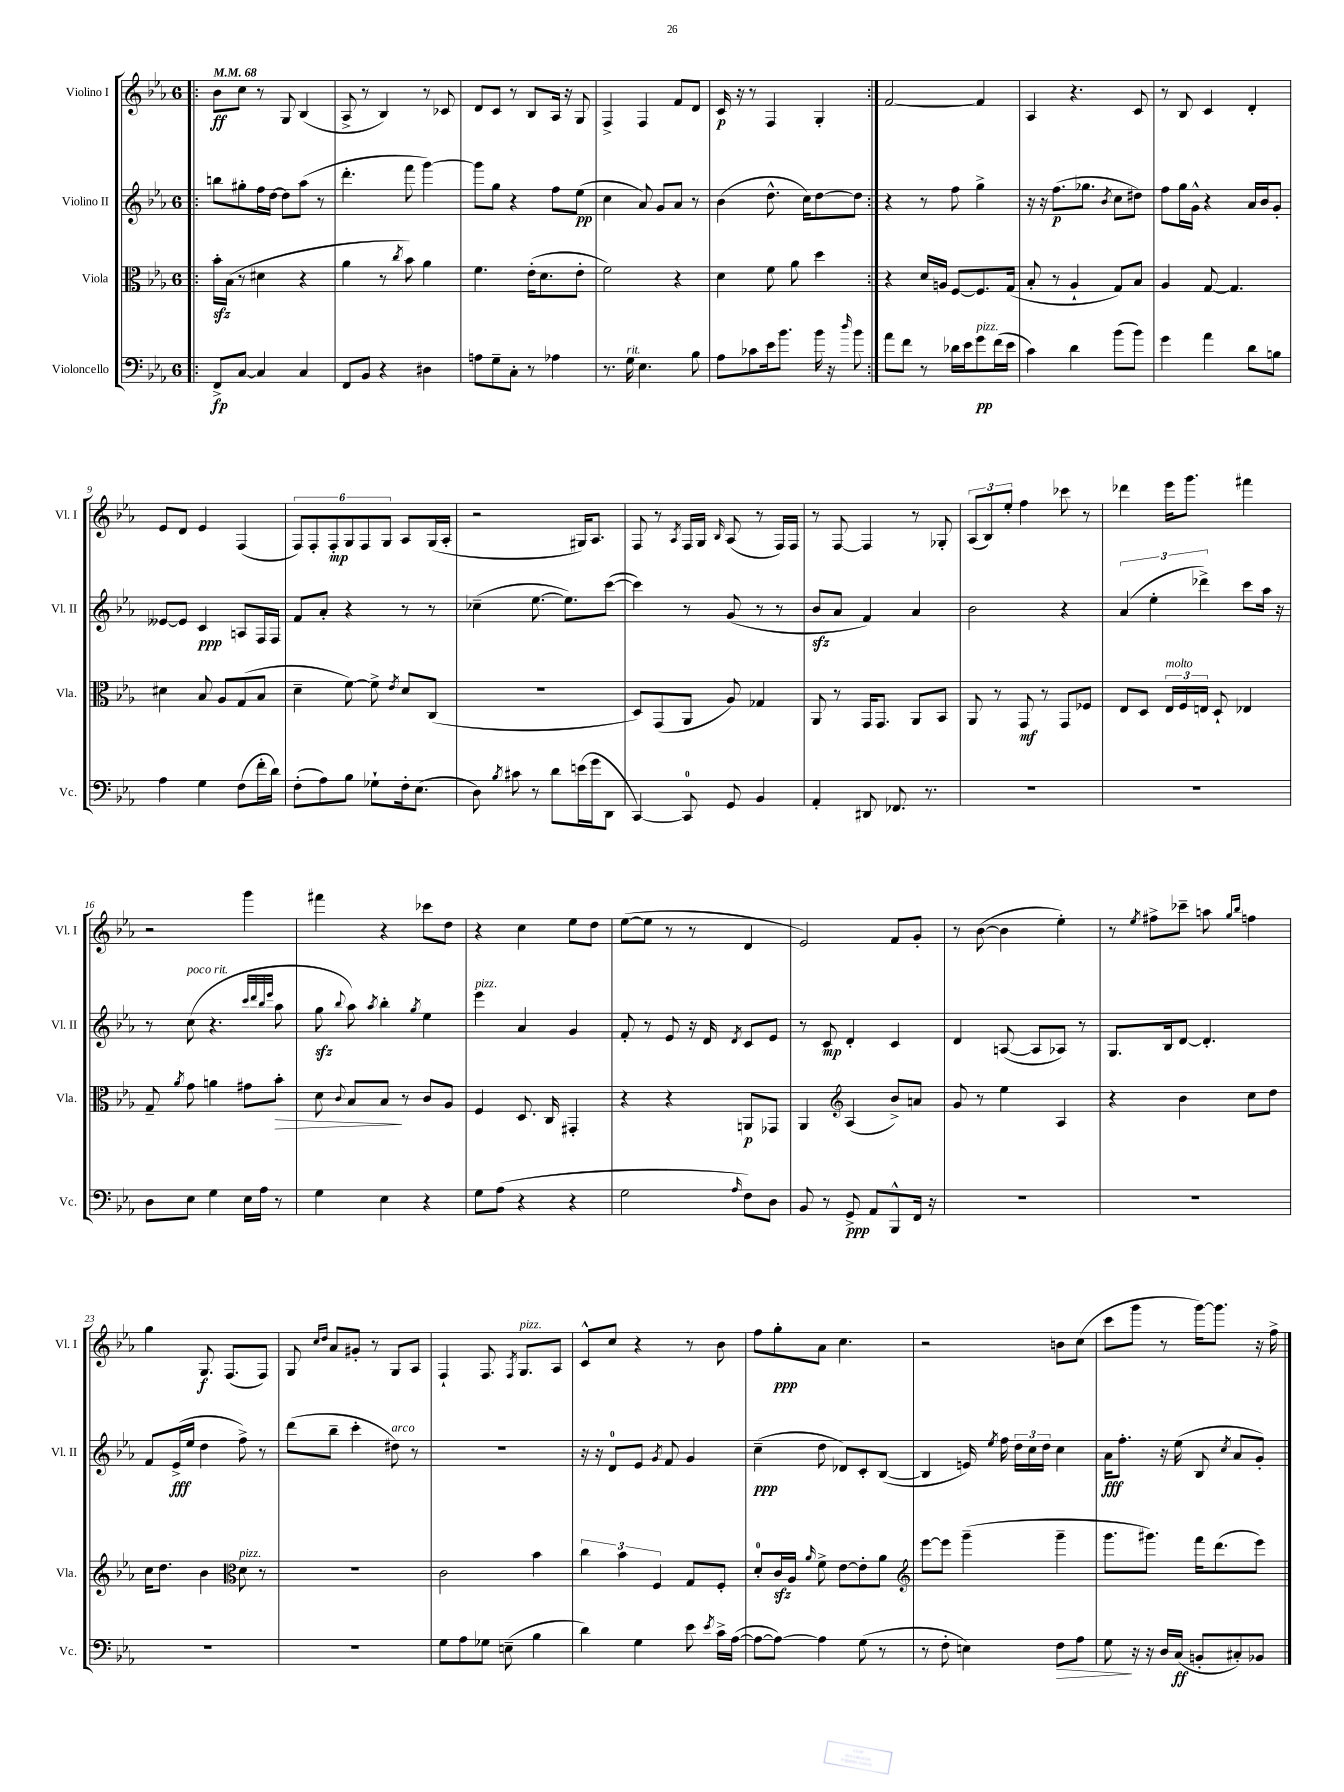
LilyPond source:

<<
\new StaffGroup <<
\new Staff = "s0" \with { instrumentName = "Violino I" shortInstrumentName = "Vl. I" } {
    \clef treble \key ees \major \once \override Staff.TimeSignature.style = #'single-digit \time 6/8 \tempo 4 = 68
    \autoBeamOff \repeat volta 2 { \bar ".|:" bes'8[\ff c''8] r8 g8 bes4( |
    aes8-> r8 bes4) r8 ces'8 |
    d'8[ c'8] r8 bes8[ aes16] r16 g8 |
    f4-> f4 f'8[ d'8] |
    c'16\p r16 r8 f4 g4-. | }
    f'2~ f'4 |
    aes4 r4. c'8 |
    r8 bes8 c'4 d'4-. |
    ees'8[ d'8] ees'4 f4( |
    \tuplet 6/4 { f8[) f8-. f8-.\mp g8 f8 g8] } aes8[ g16( aes16]-. |
    r2 gis16[) aes8.] |
    f8 r8 \acciaccatura { aes8 } f16[ g16] \grace { bes16 } aes8( r8 f16[) f16] |
    r8 f8~ f4 r8 ges8-. |
    \tuplet 3/2 { aes8[( bes8) ees''8]-. } f''4 ces'''8 r8 |
    des'''4 ees'''16[ g'''8.] fis'''4 |
    r2 g'''4 |
    fis'''4 r4 ces'''8[ d''8] |
    r4 c''4 ees''8[ d''8] |
    ees''8[~( ees''8] r8 r8 d'4 |
    ees'2) f'8[ g'8]-. |
    r8 bes'8~( bes'4 ees''4-.) |
    r8 \acciaccatura { ees''8 } fis''8[-> ces'''8]-- a''8 \grace { g''16[ bes''16] } f''4 |
    g''4 g8.\f f8.[( f8]) |
    g8 \grace { c''16[ d''16] } aes'8[ gis'8]-. r8 g8[ aes8] |
    f4-! f8. \acciaccatura { f8 } g8.[^\markup { \italic "pizz." } aes8] |
    c'8[-^ c''8] r4 r8 bes'8 |
    f''8[ g''8-.\ppp aes'8] c''4. |
    r2 b'8[ c''8]( |
    c'''8[ g'''8] r8 g'''16[~) g'''8.] r16 f''16-> \bar "|." |
}
\new Staff = "s1" \with { instrumentName = "Violino II" shortInstrumentName = "Vl. II" } {
    \clef treble \key ees \major \once \override Staff.TimeSignature.style = #'single-digit \time 6/8
    \autoBeamOff \repeat volta 2 { \bar ".|:" b''8[ gis''8-. f''16 d''16]~ d''8[ aes''8]( r8 |
    d'''4.-. f'''8 g'''4~) |
    g'''8[ g''8] r4 f''8[ ees''8]\pp( |
    c''4 aes'8) g'8[ aes'8] r8 |
    bes'4( d''8.-^ c''16[) d''8~ d''8] | }
    r4 r8 f''8 g''4-> |
    r16 r16 f''8.[\p( ges''8.] \acciaccatura { bes'8 } c''8[ dis''8]) |
    f''8[ g''16 g'16]-^ r4 aes'16[ bes'16 g'8]-. |
    eeses'8[~ eeses'8] c'4\ppp a8[ f16 f16] |
    f'8[ aes'8]-. r4 r8 r8 |
    ces''4--( ees''8.~ ees''8.[) c'''8]~( |
    c'''4) r8 g'8( r8 r8 |
    bes'8[\sfz aes'8] f'4) aes'4 |
    bes'2 r4 |
    \tuplet 3/2 { aes'4( ees''4-. des'''4->) } c'''8[ aes''16] r16 |
    r8 c''8^\markup { \italic "poco rit." }( r4. \grace { c'''32[ d'''32 bes''32 ees'''32] } aes''8 |
    g''8\sfz \appoggiatura { bes''8 } aes''8) \acciaccatura { aes''8 } bes''4-. \acciaccatura { g''8 } ees''4 |
    ees'''4^\markup { \italic "pizz." } aes'4 g'4 |
    f'8-. r8 ees'8 r16 d'16 \acciaccatura { d'8 } c'8[ ees'8] |
    r8 c'8\mp d'4-. c'4 |
    d'4 a8~( a8[ aes8]) r8 |
    g8.[ bes16 d'8]~ d'4.-. |
    f'8[ ees'16->\fff( ees''16] d''4 f''8->) r8 |
    d'''8[( bes''8]-- c'''4-. dis''8^\markup { \italic "arco" }) r8 |
    R2. |
    r16 r16 d'8[-0 ees'8] \acciaccatura { g'8 } f'8 g'4 |
    c''4--\ppp( d''8 des'8[) c'8-. bes8]~( |
    bes4 e'16) \acciaccatura { ees''8 } f''16 \tuplet 3/2 { d''16[ c''16 d''16] } c''4 |
    aes'16[\fff f''8.]-. r16 ees''16( bes8 \acciaccatura { c''8 } aes'8[ g'8]-.) \bar "|." |
}
\new Staff = "s2" \with { instrumentName = "Viola" shortInstrumentName = "Vla." } {
    \clef alto \key ees \major \once \override Staff.TimeSignature.style = #'single-digit \time 6/8
    \autoBeamOff \repeat volta 2 { \bar ".|:" bes'16[-.\sfz bes16]( r8 dis'4 r4 |
    aes'4 r8 \acciaccatura { c''8 } bes'8) aes'4 |
    f'4. ees'16[-.( d'8. ees'8]-. |
    f'2) r4 |
    d'4 f'8 aes'8 d''4 | }
    r4 d'16[ a16] f8[~ f8. g16]( |
    bes8-. r8 aes4-! g8[) bes8] |
    aes4 g8~ g4. |
    dis'4 bes8 aes8[ g8( bes8] |
    d'4-- f'8~) f'8-> \acciaccatura { ees'8 } d'8[ c8]( |
    R2. |
    d8[) g,8( aes,8] aes8) ges4 |
    aes,8 r8 g,16[ g,8.] aes,8[ bes,8] |
    aes,8 r8 g,8\mf r8 g,8[ fes8] |
    ees8[ d8] \tuplet 3/2 { ees16[^\markup { \italic "molto" } f16 e16] } d8-! ees4 |
    g8-- \acciaccatura { aes'8 } g'8 a'4 gis'8[ bes'8]-.\> |
    d'8 \appoggiatura { c'8 } bes8[ bes8]\! r8 c'8[ aes8] |
    f4 d8. c16 gis,4-. |
    r4 r4 a,8[\p ges,8] |
    aes,4 \clef treble aes4( bes'8[->) a'8] |
    g'8 r8 ees''4 aes4 |
    r4 bes'4 c''8[ d''8] |
    c''16[ d''8.] bes'4 \clef alto d'8^\markup { \italic "pizz." } r8 |
    R2. |
    c'2 bes'4 |
    \tuplet 3/2 { c''4 bes'4 f4 } g8[ f8]-. |
    d'8[-0-. c'16\sfz aes16] \grace { aes'16 } f'8-> ees'8[~ ees'8-. aes'8] |
    \clef treble ees'''8[~ ees'''8] g'''4--( g'''4-- |
    g'''8.[ gis'''8.]) f'''16[ d'''8.( ees'''8]) \bar "|." |
}
\new Staff = "s3" \with { instrumentName = "Violoncello" shortInstrumentName = "Vc." } {
    \clef bass \key ees \major \once \override Staff.TimeSignature.style = #'single-digit \time 6/8
    \autoBeamOff \repeat volta 2 { \bar ".|:" f,8[->\fp c8]~ c4 c4 |
    f,8[ bes,8] r4 dis4 |
    a8[ g8-- c8]-. r8 aes4 |
    r8. g16^\markup { \italic "rit." } ees4. bes8 |
    aes8[ ces'8 ees'16 bes'8.] bes'16 r16 \grace { d''16 } bes'8 | }
    aes'8[ f'8] r8 des'16[ ees'16 g'8\pp^\markup { \italic "pizz." } f'16( ees'16] |
    c'4) d'4 bes'8[( bes'8]) |
    g'4 aes'4 d'8[ b8] |
    aes4 g4 f8[( f'16-. d'16]) |
    f8[-.( aes8) bes8] ges8[-! f16-. ees8.]( |
    d8) \acciaccatura { bes8 } cis'8 r8 d'8[ e'16( g'16 d,8] |
    c,4~) c,8-0 g,8 bes,4 |
    aes,4-. dis,8 fes,8. r8. |
    R2. |
    R2. |
    d8[ ees8] g4 ees16[ aes16] r8 |
    g4 ees4 r4 |
    g8[ aes8]( r4 r4 |
    g2 \grace { aes16 } f8[) d8] |
    bes,8 r8 g,8->\ppp aes,8[ bes,,8-^ f,16] r16 |
    R2. |
    R2. |
    R2. |
    R2. |
    g8[ aes8 ges8] e8--( bes4 |
    d'4) g4 ees'8 \acciaccatura { ees'8 } c'16[-> aes16]~( |
    aes8[~ aes8]~) aes4 g8( r8 |
    r8 f8-. e4) f8[\> aes8] |
    g8\! r16 r16 d16[ c16]\ff( b,8[-. cis8-.) bes,8] \bar "|." |
}
>>
>>
